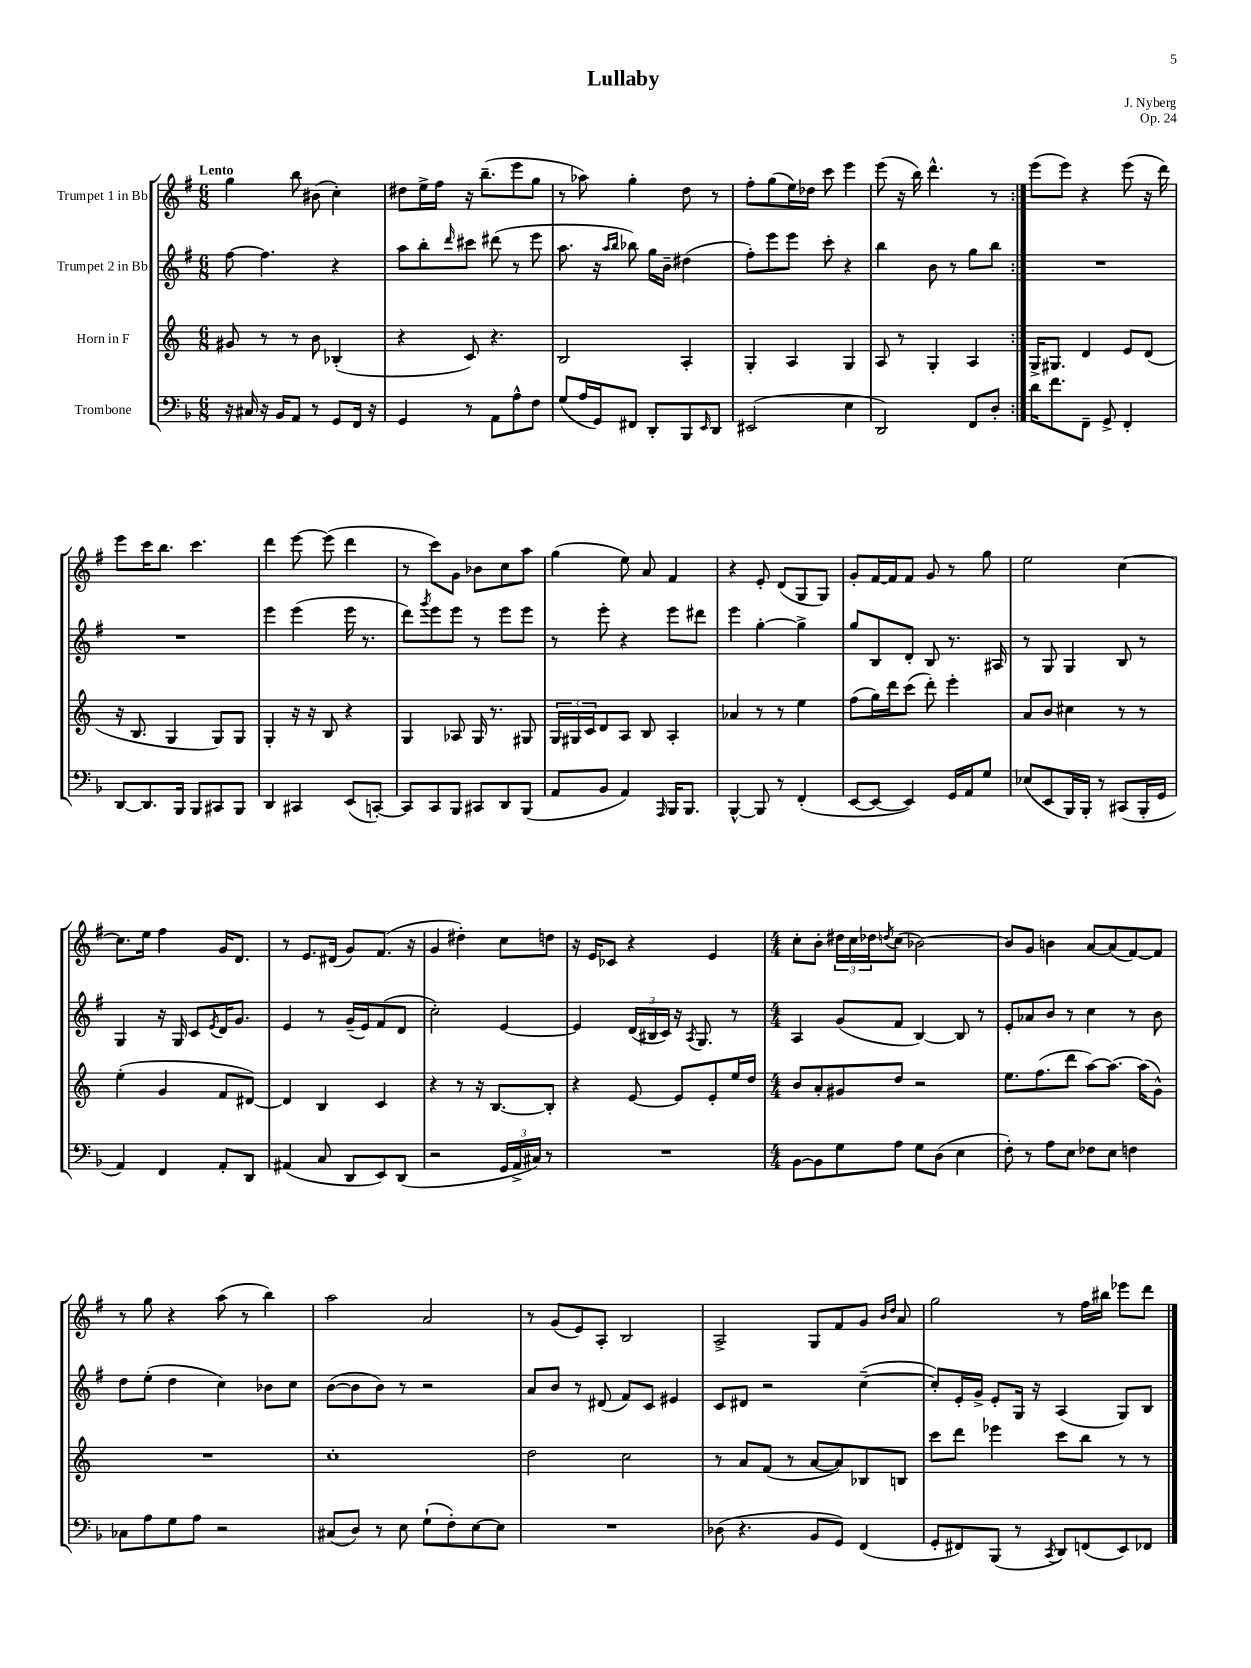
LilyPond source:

\header { title = "Lullaby" composer = "J. Nyberg" opus = "Op. 24" }
<<
\new StaffGroup <<
\new Staff = "s0" \with { instrumentName = "Trumpet 1 in Bb" } {
    \clef treble \key g \major \numericTimeSignature \time 6/8 \tempo "Lento"
    \repeat volta 2 { g''4 b''8 bis'8( c''4-.) |
    dis''8 e''16-> fis''16 r16 b''8.--( e'''8 g''8 |
    r8 aes''8) g''4-. d''8 r8 |
    fis''8-. g''8( e''16) des''16 c'''8 e'''4 |
    e'''8( r16 b''16) d'''4.-^ r8 | }
    e'''8( e'''8) r4 e'''8( r16 d'''16) |
    e'''8 c'''16 b''8. c'''4. |
    d'''4 e'''8~ e'''8( d'''4 |
    r8 c'''8) g'8 bes'8 c''8 a''8 |
    g''4( e''8) a'8 fis'4 |
    r4 e'8-. d'8( g8 g8) |
    g'8-. fis'16~ fis'16 fis'8 g'8 r8 g''8 |
    e''2 c''4~ |
    c''8. e''16 fis''4 g'16 d'8. |
    r8 e'8. dis'16( g'8) fis'8.( r16 |
    g'4 dis''4-.) c''8 d''8 |
    r16 e'16 ces'8 r4 e'4 |
    \numericTimeSignature \time 4/4 c''8-. b'8-. \tuplet 3/2 { dis''16 c''16 des''16 } \acciaccatura { d''8 } c''8( bes'2~) |
    bes'8 g'8 b'4 a'8~ a'8( fis'8~) fis'8 |
    r8 g''8 r4 a''8( r8 b''4) |
    a''2 a'2 |
    r8 g'8( e'8) a8-. b2 |
    a2-> g8 fis'8 g'8 \grace { b'16 d''16 } a'8 |
    g''2 r8 fis''16 bis''16 ees'''8 d'''8 \bar "|." |
}
\new Staff = "s1" \with { instrumentName = "Trumpet 2 in Bb" } {
    \clef treble \key g \major \numericTimeSignature \time 6/8
    \repeat volta 2 { fis''8~ fis''4. r4 |
    a''8 b''8-. \grace { d'''16 } cis'''8 dis'''8( r8 e'''8 |
    a''8. r16 \grace { a''16 b''16 } bes''8) g''16 b'16-- dis''4( |
    fis''8-.) e'''8 e'''8 c'''8-. r4 |
    b''4 b'8 r8 g''8 b''8 | }
    R2. |
    R2. |
    e'''4 e'''4( e'''16 r8. |
    d'''8) \acciaccatura { g'''8 } e'''8 e'''8 r8 e'''8 e'''8 |
    r8 e'''8-. r4 e'''8 dis'''8 |
    e'''4 g''4~-. g''4-> |
    g''8 b8 d'8-. b8 r8. ais16 |
    r8 g8 g4 b8 r8 |
    g4 r16 g16 c'8 \acciaccatura { e'8 } d'16 g'8. |
    e'4 r8 g'16--( e'16) fis'8( d'8 |
    c''2-.) e'4~ |
    e'4 \tuplet 3/2 { d'16( bis16 c'16) } r16 \acciaccatura { a8 } g8. r8 |
    \numericTimeSignature \time 4/4 a4 g'8( fis'8 b4~) b8 r8 |
    e'8-. aes'8 b'8 r8 c''4 r8 b'8 |
    d''8 e''8-.( d''4 c''4) bes'8 c''8 |
    b'8~( b'8 b'8) r8 r2 |
    a'8 b'8 r8 dis'8( fis'8) c'8 eis'4 |
    c'8 dis'8 r2 c''4~--( |
    c''8-.) e'16-. g'16-> e'8-. g16 r16 a4( g8) b8 \bar "|." |
}
\new Staff = "s2" \with { instrumentName = "Horn in F" } {
    \clef treble \key c \major \numericTimeSignature \time 6/8
    \repeat volta 2 { gis'8 r8 r8 b'8 bes4-.( |
    r4 c'8) r4. |
    b2 a4-. |
    g4-. a4 g4 |
    a8 r8 g4-. a4 | }
    g16-> gis8. d'4 e'8 d'8( |
    r16 b8. g4 g8) g8 |
    g4-. r16 r16 b8 r4 |
    g4 aes8 g16 r8. gis8 |
    \tuplet 3/2 { g16 gis16 c'16 } d'8 a8 b8 a4-. |
    aes'4 r8 r8 e''4 |
    f''8( g''16) d'''16 c'''8( d'''8-.) e'''4-. |
    a'8 b'8 cis''4 r8 r8 |
    e''4-.( g'4 f'8 dis'8~) |
    dis'4 b4 c'4 |
    r4 r8 r16 b8.~ b8-. |
    r4 e'8~ e'8 e'8-. e''16 d''16 |
    \numericTimeSignature \time 4/4 b'8 a'8-. gis'8 d''8 r2 |
    e''8. f''8.( d'''8 a''8~) a''8.~ a''16( g'8-^) |
    R1 |
    c''1-. |
    d''2 c''2 |
    r8 a'8 f'8( r8 a'8~ a'8) bes8 b8 |
    c'''8 d'''8 ees'''4 c'''8 b''8 r8 r8 \bar "|." |
}
\new Staff = "s3" \with { instrumentName = "Trombone" } {
    \clef bass \key f \major \numericTimeSignature \time 6/8
    \repeat volta 2 { r16 cis16 r16 bes,16 a,8 r8 g,8 f,16 r16 |
    g,4 r8 a,8 a8-^ f8 |
    g8( a16 g,16) fis,8 d,8-. bes,,8 \grace { e,16 } d,8 |
    eis,2( e4 |
    d,2) f,8 d8-. | }
    d'16 f'8. f,8-- g,8-> f,4-. |
    d,8~ d,8. bes,,16 bes,,8 cis,8 bes,,8 |
    d,4 cis,4 e,8( c,8~-.) |
    c,8 c,8 bes,,8 cis,8 d,8 bes,,8( |
    a,8 bes,8 a,4) \grace { a,,16 } bes,,16 bes,,8. |
    bes,,4~-^ bes,,8 r8 f,4-.( |
    e,8~ e,8~ e,4) g,16 a,16 g8 |
    ees8( e,8 bes,,16) bes,,16-. r8 cis,8( bes,,16-. g,16 |
    a,4) f,4 a,8-. d,8 |
    ais,4( c8 d,8 e,8) d,8( |
    r2 \tuplet 3/2 { g,16 a,16-> cis16) } r8 |
    R2. |
    \numericTimeSignature \time 4/4 bes,8~ bes,8 g8 a8 g8 d8( e4 |
    f8-.) r8 a8 e8 fes8 e8 f4 |
    ces8 a8 g8 a8 r2 |
    cis8( d8) r8 e8 g8-!( f8-.) e8~ e8 |
    R1 |
    des8( r4. bes,8 g,8) f,4( |
    g,8-. fis,8) bes,,8( r8 \acciaccatura { c,8 } d,8) f,8( e,8) fes,8 \bar "|." |
}
>>
>>
\layout { \context { \Score \remove "Bar_number_engraver" } }
